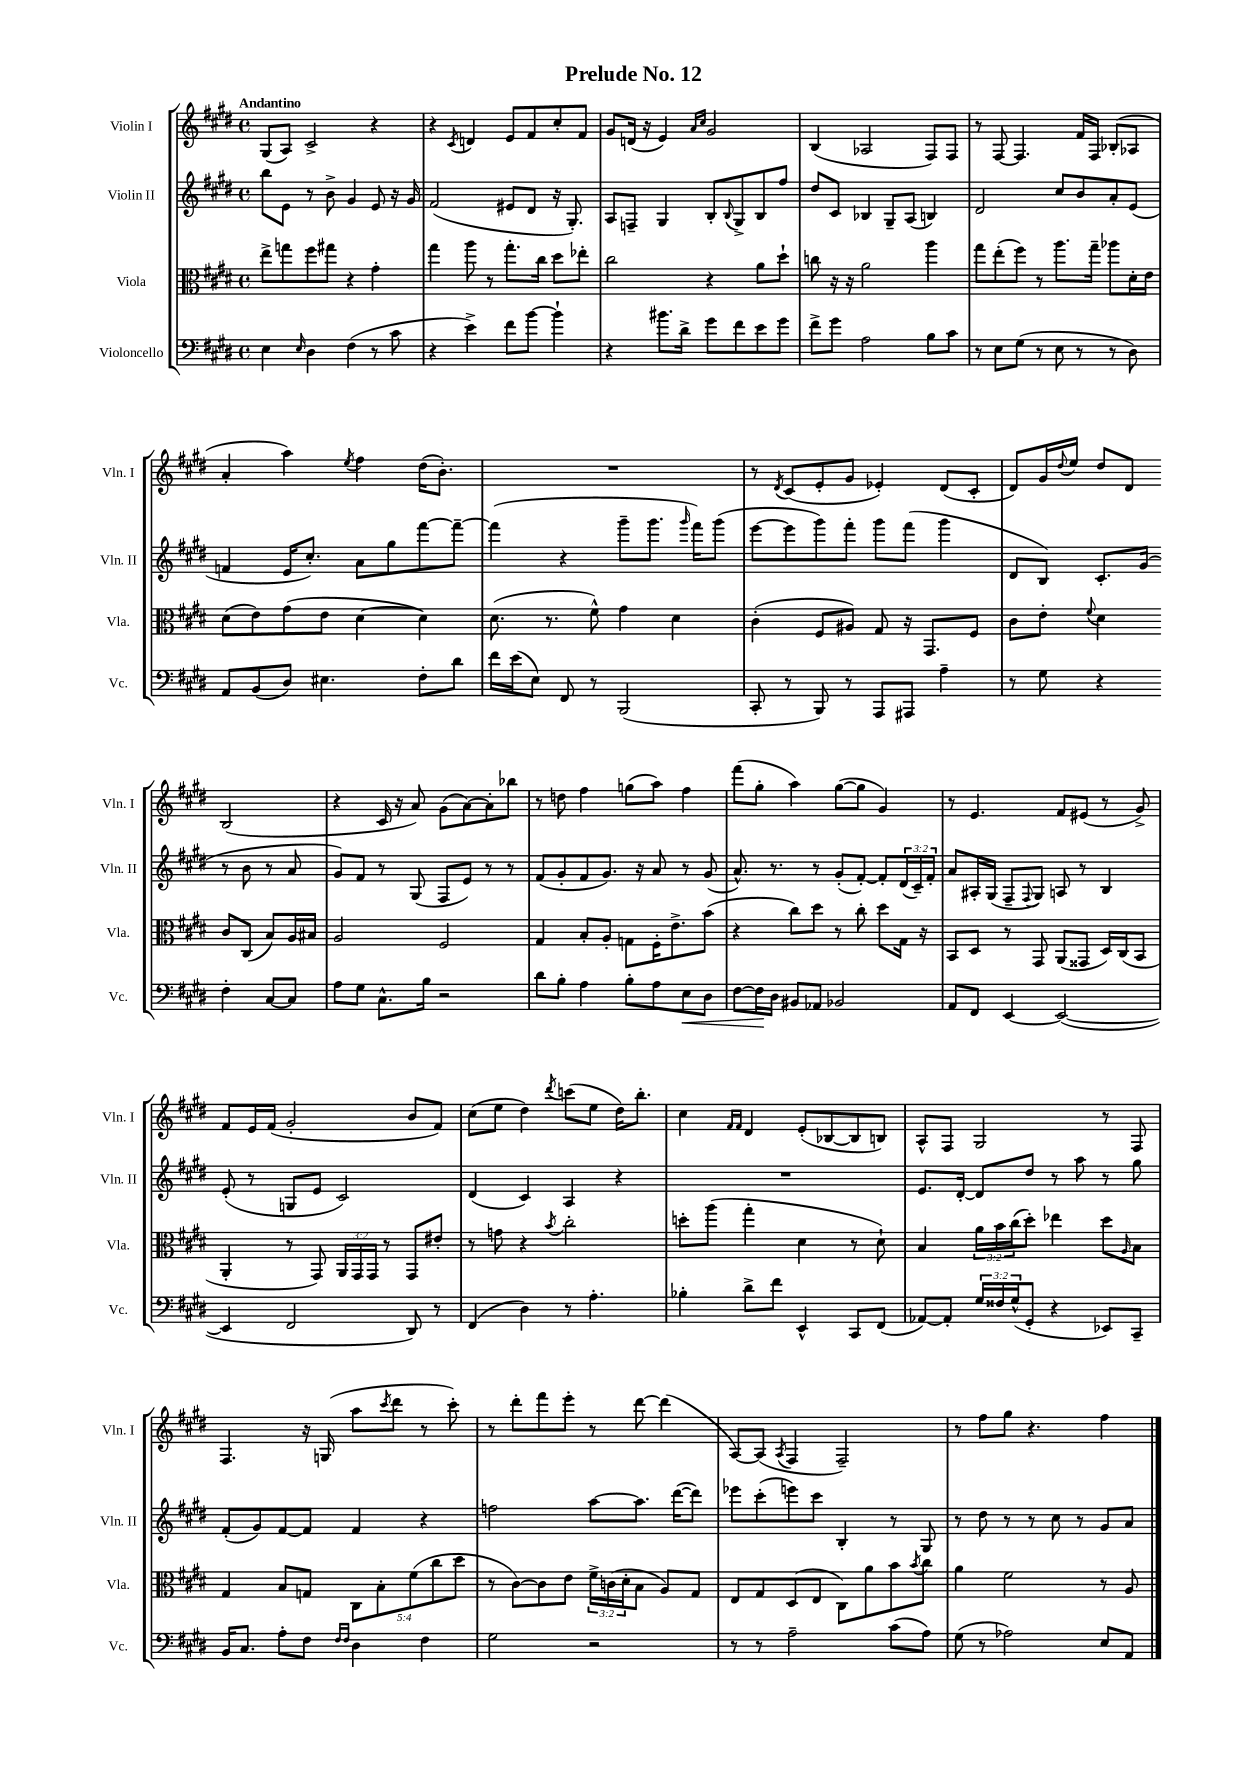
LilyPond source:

\header { title = "Prelude No. 12" }
<<
\new StaffGroup <<
\new Staff = "s0" \with { instrumentName = "Violin I" shortInstrumentName = "Vln. I" } {
    \clef treble \key e \major \defaultTimeSignature \time 4/4 \tempo "Andantino"
    gis8( a8) cis'2-> r4 |
    r4 \acciaccatura { cis'8 } d'4 e'8 fis'8 cis''8-. fis'8 |
    gis'8 d'16( r16 e'4) \grace { a'16 cis''16 } gis'2 |
    b4( aes2 fis8) fis8 |
    r8 fis8~ fis4. fis'16 fis16 bes8-.( aes8 |
    a'4-. a''4) \acciaccatura { e''8 } fis''4 dis''16( b'8.-.) |
    R1 |
    r8 \acciaccatura { dis'8 } cis'8( e'8-. gis'8 ees'4-.) dis'8( cis'8-. |
    dis'8) gis'16 \appoggiatura { dis''8 } e''16 dis''8 dis'8 b2( |
    r4 cis'16 r16 a'8) gis'8( a'8~) a'8-. bes''8 |
    r8 d''8 fis''4 g''8( a''8) fis''4 |
    fis'''8( gis''8-. a''4) gis''8~( gis''8 gis'4) |
    r8 e'4. fis'8 eis'8( r8 gis'8->) |
    fis'8 e'16 fis'16( gis'2-. b'8 fis'8) |
    cis''8( e''8 dis''4) \acciaccatura { dis'''8 } c'''8( e''8 dis''16) b''8.-. |
    cis''4 \grace { fis'16 fis'16 } dis'4 e'8-.( bes8~ bes8 b8) |
    a8-^ fis8 gis2 r8 fis8 |
    fis4. r16 g16( a''8 \acciaccatura { cis'''8 } dis'''8 r8 cis'''8-.) |
    r8 dis'''8-. fis'''8 e'''8-. r8 dis'''8~ dis'''4( |
    a8~) a8( \acciaccatura { a8 } fis4 fis2--) |
    r8 fis''8 gis''8 r4. fis''4 \bar "|." |
}
\new Staff = "s1" \with { instrumentName = "Violin II" shortInstrumentName = "Vln. II" } {
    \clef treble \key e \major \defaultTimeSignature \time 4/4 \override Staff.TupletNumber.text = #tuplet-number::calc-fraction-text
    b''8 e'8 r8 b'8-> gis'4 e'8 r16 gis'16 |
    fis'2( eis'8 dis'8 r16 gis8.-.) |
    a8 f8-- gis4 b8-. \appoggiatura { b8 } gis8-> b8 fis''8 |
    dis''8 cis'8 bes4 gis8-- a8( b4) |
    dis'2 cis''8 b'8 a'8-. e'8( |
    f'4 e'16 cis''8.-.) a'8 gis''8 fis'''8~ fis'''8~-- |
    fis'''4( r4 gis'''8-- gis'''8. \grace { gis'''16 } fis'''16) gis'''8( |
    e'''8~ e'''8 gis'''8) fis'''8-. gis'''8 fis'''8( gis'''4 |
    dis'8 b8) cis'8.-. gis'16( r8 b'8 r8 a'8 |
    gis'8) fis'8 r8 gis8( fis8 e'8) r8 r8 |
    fis'8( gis'8-. fis'8 gis'8.) r16 a'8 r8 gis'8( |
    a'8.-^) r8. r8 gis'8-.( fis'8~-.) fis'8-. \tuplet 3/2 { dis'16( cis'16--) fis'16-. } |
    a'8 ais16-. gis16( fis8-- \appoggiatura { fis8 } gis8) a8 r8 b4 |
    e'8-.( r8 g8 e'8 cis'2) |
    dis'4( cis'4) a4 r4 |
    R1 |
    e'8. dis'16~-. dis'8 dis''8 r8 a''8 r8 gis''8 |
    fis'8-.( gis'8) fis'8~ fis'8 fis'4 r4 |
    f''2 a''8~ a''8. dis'''16~( dis'''8) |
    ees'''8 cis'''8-.( e'''8) cis'''8 b4-. r8 gis8 |
    r8 dis''8 r8 r8 cis''8 r8 gis'8 a'8 \bar "|." |
}
\new Staff = "s2" \with { instrumentName = "Viola" shortInstrumentName = "Vla." } {
    \clef alto \key e \major \defaultTimeSignature \time 4/4 \override Staff.TupletNumber.text = #tuplet-number::calc-fraction-text
    e''8-> g''8 fis''8 gis''8 r4 gis'4-. |
    gis''4 a''8 r8 gis''8.-. cis''16 dis''8 ees''8-. |
    cis''2 r4 a'8 dis''8-! |
    c''8 r16 r16 a'2 a''4 |
    gis''8 e''8-.( fis''8) r8 a''8. gis''16-- aes''8 dis'16-. e'16 |
    dis'8( e'8) gis'8( e'8 dis'4~ dis'4) |
    dis'8.( r8. fis'8-^) gis'4 dis'4 |
    cis'4-.( fis8 ais8) gis8 r16 gis,8. fis8 |
    cis'8 e'8-. \appoggiatura { fis'8 } dis'4 cis'8 cis8( b8) a16 bis16 |
    a2 fis2 |
    gis4 b8-. a8-. g8 fis16-. e'8.-> b'8( |
    r4 cis''8) dis''8 r8 cis''8-. dis''8 gis16 r16 |
    b,8 dis8 r8 gis,8 a,8( gisis,8 dis16) cis16( b,8 |
    a,4-. r8 gis,8) \tuplet 3/2 { a,16 gis,16 gis,16 } r8 gis,8 eis'8-. |
    r8 g'8 r4 \acciaccatura { b'8 } cis''2-. |
    d''8-. a''8( gis''4-. dis'4 r8 dis'8-!) |
    b4 \tuplet 3/2 { a'16 b'16 cis''16( } dis''8-.) ees''4 dis''8 \grace { a16 } b8 |
    gis4 b8 g8 \tuplet 5/4 { cis8 b8-. fis'8( cis''8 dis''8 } |
    r8 cis'8~) cis'8 e'8 \tuplet 3/2 { fis'16-> c'16( dis'16-. } b8 a8) gis8 |
    e8 gis8 dis8( e8 cis8) a'8 b'8 \acciaccatura { b'8 } cis''8 |
    a'4 fis'2 r8 a8 \bar "|." |
}
\new Staff = "s3" \with { instrumentName = "Violoncello" shortInstrumentName = "Vc." } {
    \clef bass \key e \major \defaultTimeSignature \time 4/4 \override Staff.TupletNumber.text = #tuplet-number::calc-fraction-text
    e4 \grace { e16 } dis4 fis4( r8 cis'8 |
    r4 e'4->) fis'8 b'8~ b'4-! |
    r4 bis'8. dis'16-> gis'8 fis'8 e'8 gis'8 |
    fis'8-> gis'8 a2 b8 cis'8 |
    r8 e8 gis8( r8 e8 r8 r8 dis8) |
    a,8 b,8( dis8) eis4. fis8-. dis'8 |
    fis'16 e'16( e8) fis,8 r8 b,,2( |
    cis,8-. r8 b,,8) r8 a,,8 ais,,8 a4-- |
    r8 gis8 r4 fis4-. cis8~ cis8 |
    a8 gis8 cis8.-^ b16 r2 |
    dis'8 b8-. a4 b8-. a8 e8\< dis8 |
    fis8~ fis16\! dis16 bis,8 aes,8 bes,2 |
    a,8 fis,8 e,4~ e,2~( |
    e,4 fis,2 dis,8) r8 |
    fis,4( dis4) r8 a4.-. |
    bes4-. dis'8-> fis'8 e,4-^ cis,8 fis,8( |
    aes,8~) aes,8-. \tuplet 3/2 { gis16 fisis16 gis16-^( } gis,8-. r4 ees,8) cis,8-- |
    b,16 cis8. a8-. fis8 \grace { fis16 fis16 } dis4 fis4 |
    gis2 r2 |
    r8 r8 a2-- cis'8( a8) |
    gis8( r8 aes2) e8 a,8 \bar "|." |
}
>>
>>
\layout { \context { \Score \remove "Bar_number_engraver" } }
